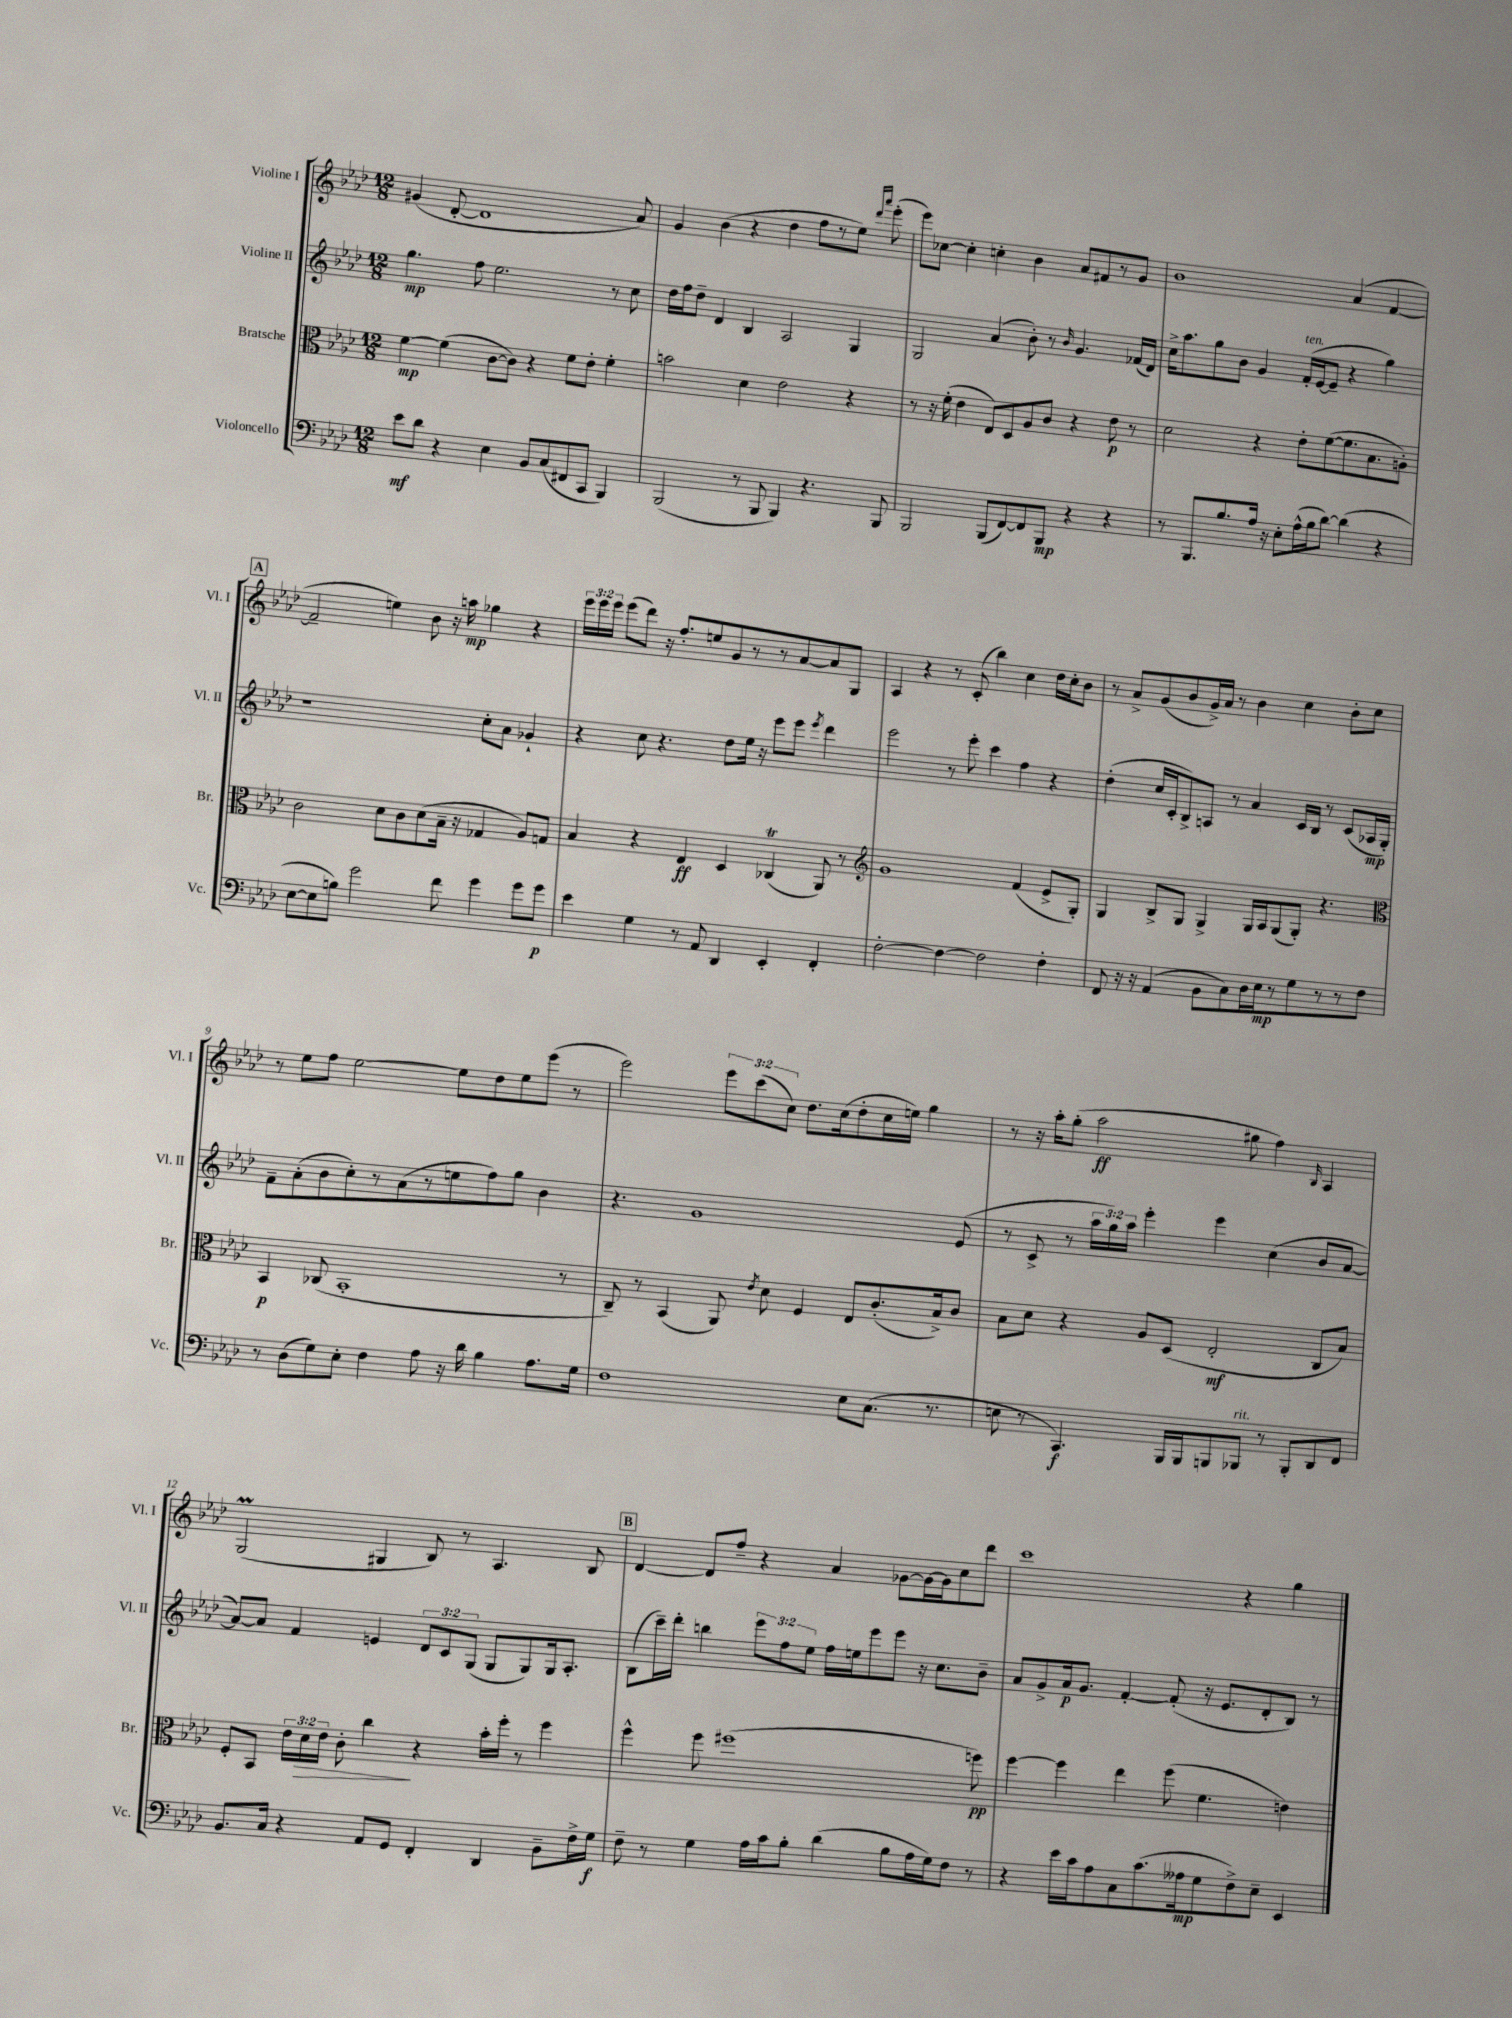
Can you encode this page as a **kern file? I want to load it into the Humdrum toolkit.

**kern	**kern	**kern	**kern
*staff4	*staff3	*staff2	*staff1
*clefF4	*clefC3	*clefG2	*clefG2
*k[b-e-a-d-]	*k[b-e-a-d-]	*k[b-e-a-d-]	*k[b-e-a-d-]
*M12/8	*M12/8	*M12/8	*M12/8
8e-	[4f	4.gg	(4g#
8d-	.	.	.
4r	(4f]	.	[8d-'
.	.	8ff	1d-]
4E-	[8c	2.ee-	.
.	8c])	.	.
8BB-	4r	.	.
(8C	.	.	.
8FF#	8f	.	.
8CC	8e-'	.	.
4BBB-)	4f'	8r	.
.	.	8cc	8a-)
=	=	=	=
(2BBB-	2b	16dd-	4g
.	.	16ff	.
.	.	8dd-~	.
.	.	4d-	(4b-
8r	4d-	4B-	4r
8BBB-	.	.	.
4BBB-)	2e-	2A-	4dd-
4.r	.	.	8ff
.	.	.	8r
.	4r	4G	8ee-)
.	.	.	16qqddd-
.	.	.	16qqaaa-
8BBB-	.	.	(8eee-'
=	=	=	=
2BBB-	8r	2G	8eee-)
.	16r	.	[8cc-
.	(16f'	.	.
.	4e-	.	4cc-']
(8BBB-	8E-)	(4a-	4cc'
[8FF)	8D-	.	.
8FF]	8A-	8b-')	4b-
8BBB-	8c	8r	.
.	.	16qqb-	.
4r	4r	4.g	8a-
.	.	.	8f#
4r	8e-	.	8r
.	8r	(16f-	8g
.	.	16d-)	.
=	=	=	=
8r	2d-	16cc^	1b-
.	.	8.aa-	.
8.BBB-	.	.	.
.	.	8gg	.
8.B-	.	.	.
.	.	8b-	.
16A-	4r	4g	.
16r	.	.	.
8E-'	.	.	.
(16A-^^	8e-'	(16f'	.
16B-	.	[16e-	.
[8d-)	([8f	8e-~]	.
(4d-]	8.f]	4r	(4a-
.	8.B-	.	.
4r	.	4gg)	[4f
.	8A')	.	.
=	=	=	=
[8E-	2c	1r	2f~]
8E-]	.	.	.
8B)	.	.	.
2g	.	.	.
.	8d-	.	4ee)
.	8c	.	.
.	(8d-	.	8b-
8f	16B-~	.	16r
.	16r	.	16aa
4g	4G-	8cc'	4gg-
.	.	8a-	.
8g	8A-)	4g-`	4r
8g	8G	.	.
=	=	=	=
4e-	4B-	4r	24eee-
.	.	.	24eee-
.	.	.	24eee-
.	.	.	(8eee-
4G	4r	8cc	8ddd-)
.	.	4.r	16r
.	.	.	8.ff'
8r	4E-	.	.
8AA-	.	.	8ee
4DD-	4D-	8dd-	8g
.	.	16ee-	8r
.	.	16r	.
4EE-'	(4C-	8eee-	8r
.	.	8eee-	[8a-
.	.	8qeee-	.
4FF'	8AA-)	4ddd-	8a-]
.	8r	.	8G
=	=	=	=
*	*clefG2	*	*
[2F'	1g	2eee-	4A-
.	.	.	4r
4F_	.	8r	8r
.	.	8eee-'	(8c'
2F]	.	4ccc	4bb-)
.	(4f	4ff	4cc
4F'	8e-^	4r	16dd-
.	.	.	16cc'
.	8G')	.	8b-
=	=	=	=
8FF	4G	(4dd-'	8r
16r	.	.	8a-^
16r	.	.	.
(4AA-	8B-^	16cc	(8g
.	.	16c'	.
.	8G	8B-^)	8b-
8BB-	4G^	8A	16g^)
.	.	.	16a-
8C)	.	8r	8r
16D-	16G	4a-	4b-
16E-	16A-	.	.
8r	(8G	.	.
8G	8G')	16c	4cc
.	.	16B-	.
8r	4.r	8r	.
8r	.	(8c	8b-'
8F	.	16A-	8cc
.	.	16G')	.
=	=	=	=
*	*clefC3	*	*
8r	4BB-	8f~	8r
(8D-	.	(8a-'	8ee-
8G)	(8C-	8b-	8ff
8E-'	1BB-'	8cc')	[2ee-
4F	.	8r	.
.	.	(8a-	.
8A-	.	8r	.
16r	.	8ee	8ee-]
16d-	.	.	.
4B-	.	8ff)	8dd-
.	.	8gg	8ee-
8.A-	.	4b-	(8eee-
.	8r	.	8r
16G	.	.	.
=	=	=	=
1F	8C~)	4.r	2eee-)
.	8r	.	.
.	(4BB-	.	.
.	.	1g	.
.	8AA-)	.	12eee-
.	.	.	(12ccc
.	8qe-	.	.
.	8d-	.	.
.	.	.	12cc)
.	4F	.	8.dd-
.	.	.	(16cc
8E-	8E-	.	8dd-'
(8.C	(8.c'	.	16cc
.	.	.	16ee)
.	.	.	4gg
8.r	16B-^)	.	.
.	8c	(8e-	.
=	=	=	=
8E	8B-	8r	8r
8r	8d-	8c^	16r
.	.	.	16aa-'
4.CC)	4r	8r	(8gg'
.	.	24aa-	2aa-
.	.	24gg)	.
.	.	24aa-	.
.	8A-	4eee-'	.
16BBB-	(8D-	.	.
16BBB-	.	.	.
8BBB	2E-'	4eee-	.
8BBB-	.	.	8gg#
8r	.	(4cc	4ff)
8BBB-'	.	.	.
.	.	.	16qqB-
8DD-	8C	8b-	4A-
8FF	8B-)	[8a-	.
=	=	=	=
8.BB-	8F'	8a-_)	(2G
.	8BB-	8a-]	.
16C	.	.	.
4r	24e-	4f	.
.	24d-	.	.
.	24e-	.	.
.	8c'	.	.
8AA-	4cc	4e	4G#
8GG	.	.	.
4FF'	4r	12d-	8B-)
.	.	12c	.
.	.	.	8r
.	.	(12G	.
4DD-	16b-'	8G	4.A-
.	16ff'	.	.
.	8r	8G)	.
8BB-~	4ff	16G	.
.	.	8.A-'	.
16F^	.	.	8B-
16G	.	.	.
=	=	=	=
8F~	4ff^^	(8B-	[4d-
8r	.	16ccc~)	.
.	.	16ddd-'	.
4G	8ff	4bb	8d-]
.	(1ff#	.	8ff~
16A-	.	12eee-	4r
16c	.	.	.
.	.	12ff	.
8B-'	.	.	.
.	.	12ee-	.
(4d-	.	16ff	4a-
.	.	16ee	.
.	.	8eee-	.
8B-	.	8eee-	[8g-
16A-	.	16r	16g-_
16G)	.	8.cc	16g-]
8F	.	.	8cc
8r	8ff)	8b-~	8ddd-
=	=	=	=
4r	[4ff	8a-	1ccc
.	.	8g^	.
16e-	4ff]	16a-	.
16c	.	8.g	.
8A-	.	.	.
8C	4ee-	[4f'	.
(8.c	.	.	.
.	(8ff	(8f']	.
16A--	.	.	.
8G	4.f	16r	.
.	.	8.e-	.
8F^)	.	.	4r
8E-~	.	8d-'	.
4EE-	4e)	8B-)	4gg
.	.	8r	.
==	==	==	==
*-	*-	*-	*-
